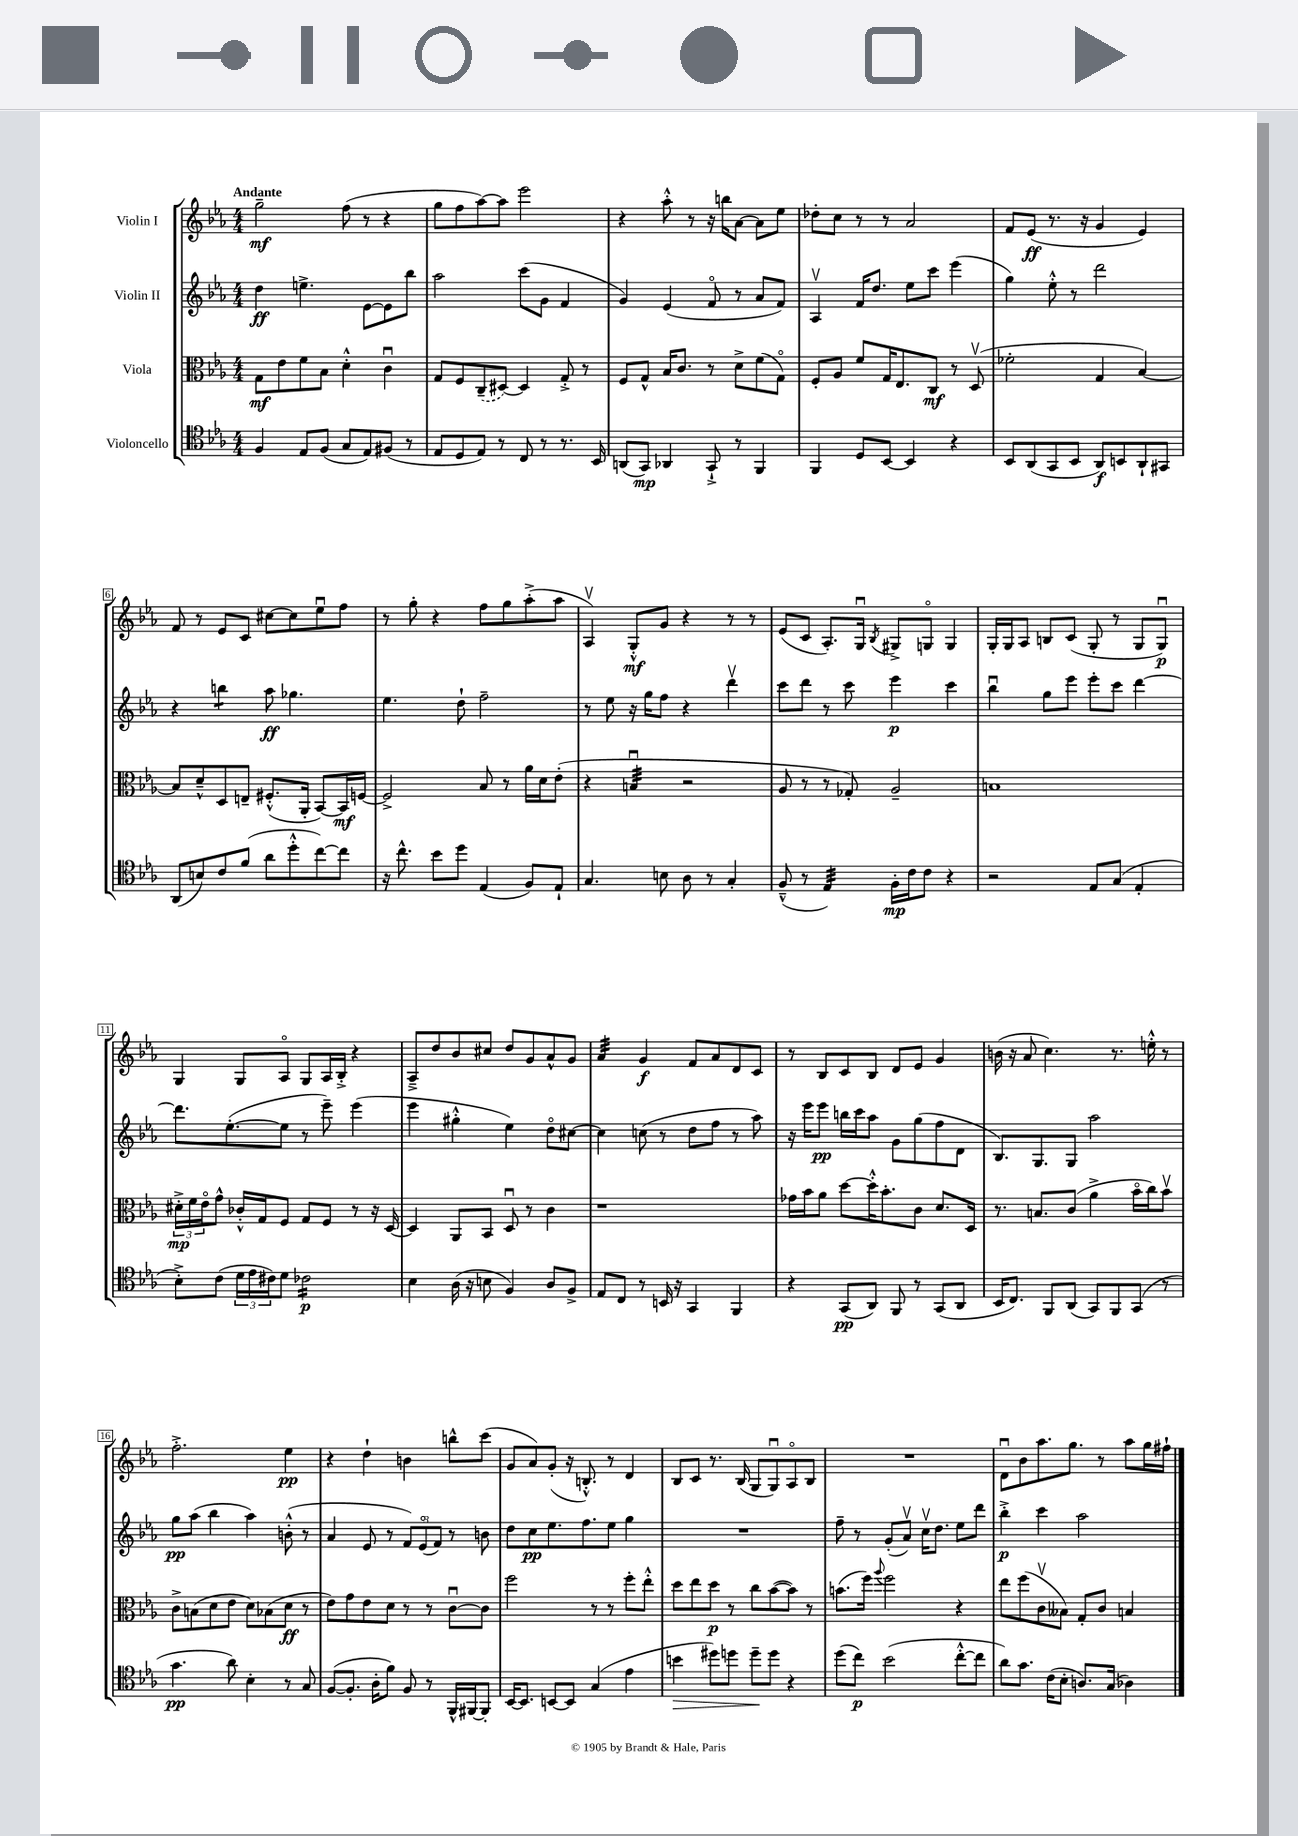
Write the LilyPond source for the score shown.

<<
\new StaffGroup <<
\new Staff = "s0" \with { instrumentName = "Violin I" } {
    \clef treble \key ees \major \numericTimeSignature \time 4/4 \tempo "Andante"
    g''2--\mf f''8( r8 r4 |
    g''8 f''8 aes''8~) aes''8 ees'''2 |
    r4 aes''8-.-^ r8 r16 b''16 aes'8~ aes'8 ees''8 |
    des''8-. c''8 r8 r8 aes'2 |
    f'8 ees'8\ff( r8. r16 g'4 ees'4) |
    f'8 r8 ees'8 c'8 cis''8~ cis''8 ees''8\downbow f''8 |
    r8 g''8-. r4 f''8 g''8 aes''8-.->( aes''8 |
    aes4\upbow) g8-.-^\mf g'8 r4 r8 r8 |
    ees'8( c'8 aes8.-.) g16\downbow \acciaccatura { bes8 } gis8-> g8\flageolet g4 |
    g16-. g16 aes8 b8 c'8( g8-. r8 g8 g8\downbow\p) |
    g4 g8 aes8\flageolet g8 aes16 bes16-.-> r4 |
    aes8---> d''8 bes'8 cis''8 d''8 g'8 aes'8-^ g'8 |
    aes'4:32 g'4\f f'8 aes'8 d'8 c'8 |
    r8 bes8 c'8 bes8 d'8 ees'8 g'4 |
    b'16( r16 aes'8 c''4.) r8. e''16-.-^ r8 |
    f''2.-.-> ees''4\pp |
    r4 d''4-! b'4 b''8-^ c'''8( |
    g'8 aes'8) g'8-.( r16 b8.-.-^) r8 d'4 |
    bes8 c'8 r8. bes16( g8 g8\downbow) aes8\flageolet bes8 |
    R1 |
    d'8\downbow bes'8 aes''8. g''8. r8 aes''8 g''16 fis''16-! \bar "|." |
}
\new Staff = "s1" \with { instrumentName = "Violin II" } {
    \clef treble \key ees \major \numericTimeSignature \time 4/4
    d''4\ff e''4.-> ees'8~ ees'8 bes''8 |
    aes''2 c'''8( g'8 f'4 |
    g'4) ees'4( f'8\flageolet r8 aes'8 f'8) |
    aes4\upbow f'16 d''8. ees''8 c'''8 ees'''4( |
    g''4) ees''8-.-^ r8 d'''2 |
    r4 b''4:8 aes''8\ff ges''4. |
    ees''4. d''8-! f''2-- |
    r8 ees''8 r16 g''16 f''8 r4 d'''4\upbow |
    c'''8 d'''8 r8 c'''8 ees'''4\p c'''4 |
    bes''4\downbow g''8 ees'''8 ees'''8-. c'''8 d'''4~ |
    d'''8. ees''8.~-.( ees''8 r8 ees'''8--) ees'''4( |
    ees'''4 gis''4-.-^ ees''4) d''8\flageolet cis''8~ |
    cis''4 c''8( r8 d''8 f''8 r8 aes''8) |
    r16 ees'''16 ees'''8\pp b''16 c'''16 aes''8 g'8 g''8( f''8 d'8 |
    bes8.) g8. g8 aes''2 |
    g''8\pp aes''8( bes''4 aes''4) b'8-.-^( r8 |
    aes'4 ees'8 r8 \tuplet 3/2 { f'8) ees'8\flageolet( f'8) } r8 b'8 |
    d''8 c''8\pp ees''8. f''8. ees''8 g''4 |
    R1 |
    f''8-- r8 g'8-.( aes'8\upbow) c''16\upbow d''8. ees''8 d'''8 |
    bes''4-.->\p c'''4 aes''2 \bar "|." |
}
\new Staff = "s2" \with { instrumentName = "Viola" } {
    \clef alto \key ees \major \numericTimeSignature \time 4/4
    g8\mf ees'8 f'8 bes8 d'4-.-^ c'4\downbow |
    g8 f8 \once \slurDashed c8--( dis8~) dis4 g8-.-> r8 |
    f8 g8-^ bes16 c'8. r8 d'8-> f'8( g8\flageolet) |
    f8-. aes8 f'8 g16 ees8. c8\mf r8 d8\upbow( |
    fes'2-. g4 bes4~) |
    bes8 d'8---^ d8 e8-- fis8.-.-^( aes,16-. bes,8~) bes,16\mf f16~ |
    f2-> bes8 r8 aes'16 d'16 ees'8-.( |
    r4 b4:32\downbow r2 |
    aes8 r8 r8 ges8-.) aes2-- |
    b1 |
    \tuplet 3/2 { dis'16-.->\mp f'16 ees'16\flageolet } g'8-^ ces'16-.-^ g16 f8 g8 f8 r8 r16 d16~ |
    d4 aes,8 bes,8 d8\downbow r8 c'4 |
    r1 |
    ges'16 bes'16 aes'8 d''8~ d''16-.-^ bes'8.-. c'8 d'8. d16 |
    r8. b8. c'8( aes'4-> bes'16\flageolet c''16) bes'8\upbow |
    c'8-> b8( d'8 ees'8 d'8) bes8( d'8\ff r8 |
    ees'8) g'8 ees'8 d'8 r8 r8 c'8~\downbow c'8 |
    f''2 r8 r8 f''8-. ees''8-.-^ |
    d''8 ees''8 d''8\p r8 c''8 bes'8~( bes'8) r8 |
    b'8.( f''16) \appoggiatura { aes''8 } f''2 r4 |
    ees''8 f''8( c'8\upbow beses8) g8-. c'8 b4 \bar "|." |
}
\new Staff = "s3" \with { instrumentName = "Violoncello" } {
    \clef tenor \key ees \major \numericTimeSignature \time 4/4
    f4 ees8 f8( g8 ees8) fis8( r8 |
    ees8 d8 ees8) r8 c8 r8 r8. bes,16 |
    a,8( g,8\mp) aes,4 g,8-!-> r8 f,4 |
    f,4 d8 bes,8~ bes,4 r4 |
    bes,8 aes,8( g,8 bes,8 aes,8\f) b,8 aes,8-! gis,8 |
    aes,8( b8) c'8 f'8( aes'8 d''8-.-^ c''8~) c''8 |
    r16 c''8.-^ bes'8 d''8 ees4( f8) ees8-! |
    g4. b8 aes8 r8 g4-. |
    f8---^( r8 ees4:32) f16-.\mp c'16 c'8 r4 |
    r2 ees8 g8( ees4-. |
    bes8-.->) c'8( \tuplet 3/2 { d'16 ees'16 cis'16) } d'8 ces'2:16\p |
    bes4 aes16( r16 b8 f4) aes8 f8-> |
    ees8 c8 r8 b,16 r16 g,4 f,4 |
    r4 g,8\pp( aes,8) f,8 r8 g,8( aes,8 |
    bes,16 c8.) f,8 aes,8( g,8) f,8 g,8( r8 |
    g'4.\pp aes'8) bes4-. r8 g8 |
    f8~( f8.-. aes16-. f'8) f8 r8 f,16-^ fis,16~ fis,8-. |
    bes,16~ bes,8. b,8~ b,8 g4( ees'4 |
    b'4\> dis''8) d''8 d''8--\! d''8 r4 |
    d''8( c''8\p) bes'2( c''8~-.-^ c''8 |
    aes'8) g'8. c'16( bes8-. a8.) g16( aes4) \bar "|." |
}
>>
>>
\layout { \context { \Score \override BarNumber.stencil = #(make-stencil-boxer 0.1 0.3 ly:text-interface::print) } }
